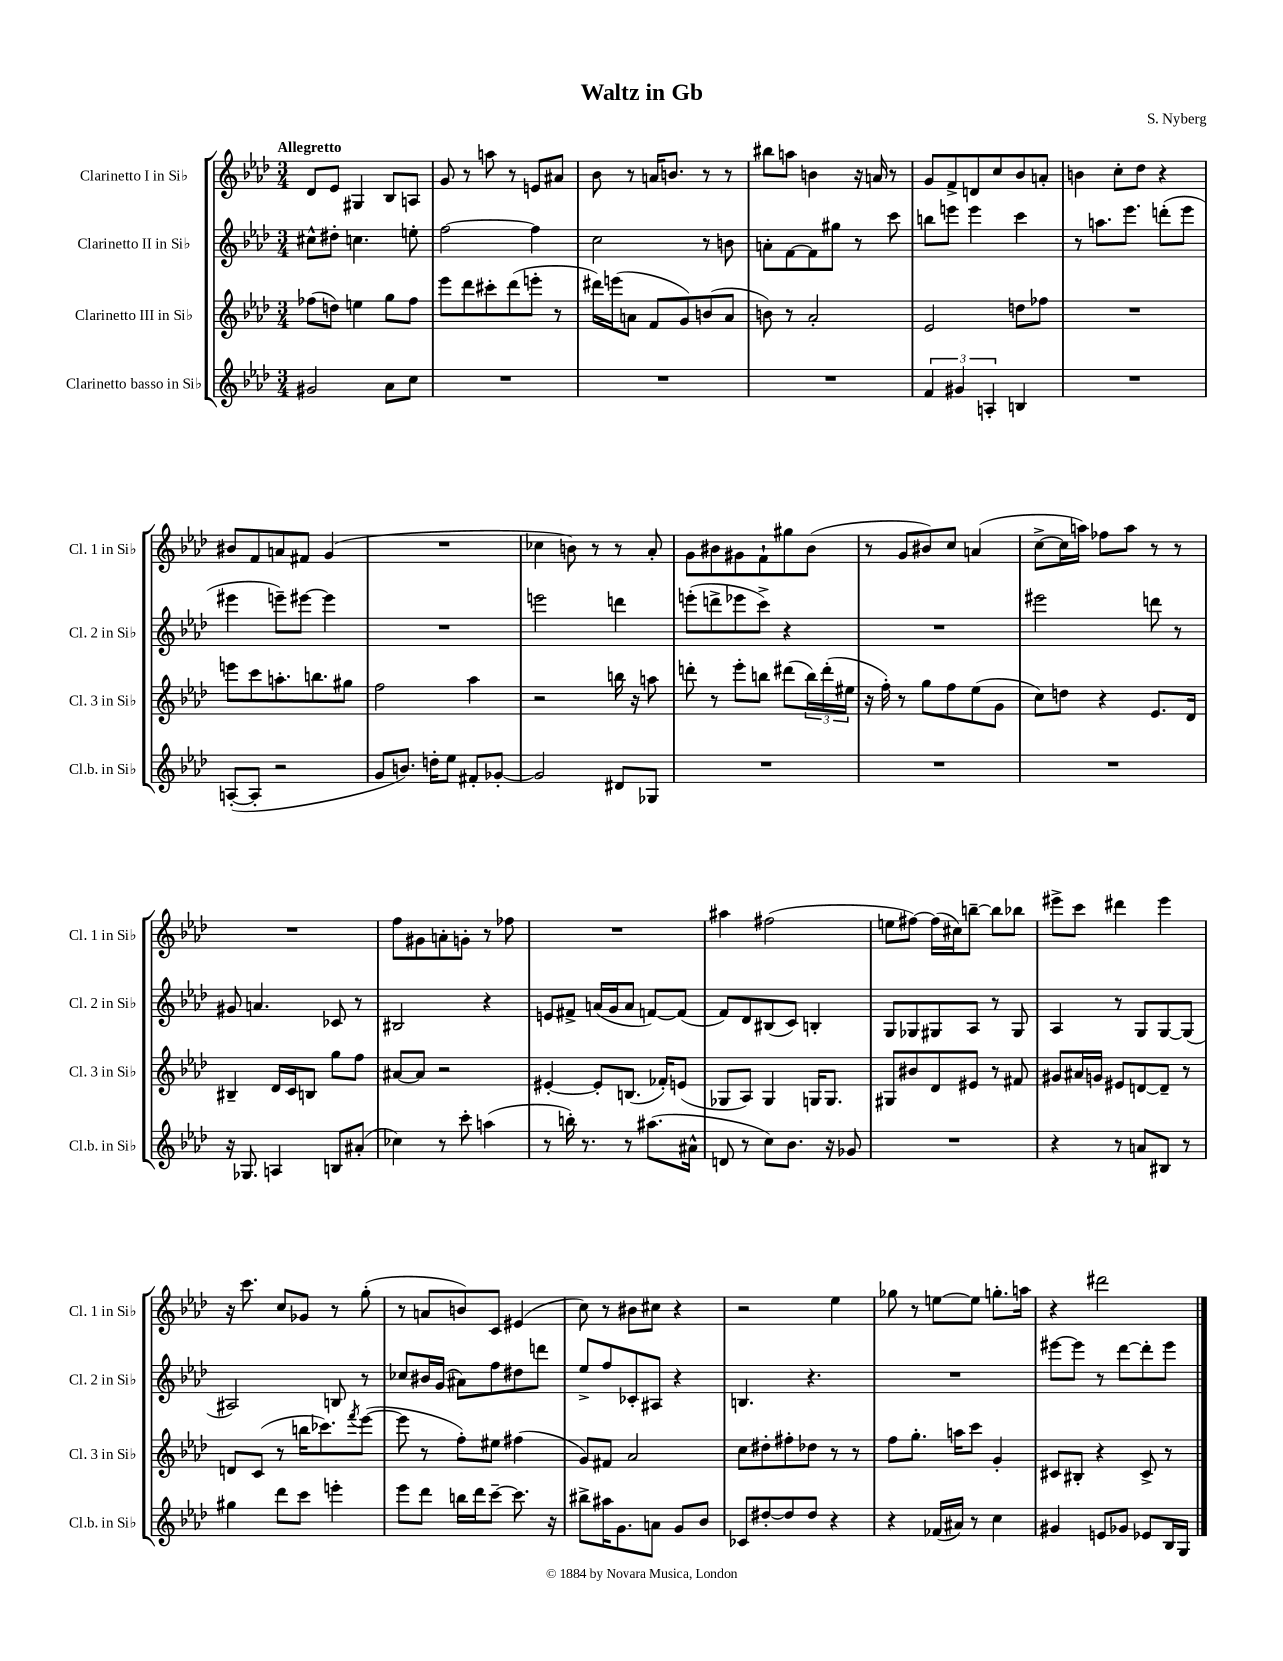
\header { title = "Waltz in Gb" composer = "S. Nyberg" }
<<
\new StaffGroup <<
\new Staff = "s0" \with { instrumentName = "Clarinetto I in Sib" shortInstrumentName = "Cl. 1 in Sib" } {
    \clef treble \key aes \major \numericTimeSignature \time 3/4 \tempo "Allegretto"
    des'8 ees'8 gis4 bes8 a8 |
    g'8 r8 a''8 r8 e'8 ais'8 |
    bes'8 r8 a'16 b'8. r8 r8 |
    bis''8 a''8 b'4 r16 a'16 r8 |
    g'8 f'8-> d'8 c''8 bes'8 a'8-. |
    b'4 c''8-. des''8 r4 |
    bis'8 f'8 a'8 fis'8 g'4( |
    R2. |
    ces''4 b'8) r8 r8 aes'8-. |
    g'8 bis'8 gis'8 f'8-! gis''8 bis'8( |
    r8 g'8 bis'8) c''8 a'4( |
    c''8~-> c''16 a''16) fes''8 a''8 r8 r8 |
    R2. |
    f''8 gis'8 a'8-. g'8-. r8 fes''8 |
    R2. |
    ais''4 fis''2( |
    e''8 fis''8~) fis''16( cis''16) b''8~-- b''8 bes''8 |
    eis'''8-> c'''8 dis'''4 eis'''4 |
    r16 c'''8. c''8 ges'8 r8 g''8-.( |
    r8 a'8 b'8) c'8 eis'4( |
    c''8) r8 bis'8 cis''8 r4 |
    r2 ees''4 |
    ges''8 r8 e''8~ e''8 g''8.-. a''16 |
    r4 dis'''2 \bar "|." |
}
\new Staff = "s1" \with { instrumentName = "Clarinetto II in Sib" shortInstrumentName = "Cl. 2 in Sib" } {
    \clef treble \key aes \major \numericTimeSignature \time 3/4
    cis''8-^ dis''8-. c''4. e''8-. |
    f''2~ f''4 |
    c''2 r8 b'8 |
    a'8-. f'8~ f'8 gis''8 r8 c'''8 |
    b''8 e'''8 e'''4 c'''4 |
    r8 a''8. ees'''8. d'''8-.( ees'''8 |
    eis'''4 e'''8--) eis'''8~ eis'''4 |
    R2. |
    e'''2 d'''4 |
    e'''8-.( d'''8-> ees'''8 c'''8->) r4 |
    R2. |
    eis'''2 d'''8 r8 |
    gis'8 a'4. ces'8 r8 |
    bis2 r4 |
    e'8 fis'8-> a'16( g'16 a'8 f'8~) f'8( |
    f'8) des'8 bis8( c'8) b4-. |
    g8 ges8 gis8 aes8 r8 gis8 |
    aes4 r8 g8 g8~ g8( |
    ais2) b8 r8 |
    ces''8 bis'16 g'16( ais'8) f''8 dis''8 d'''8 |
    ees''8-> f''8 ces'8-. ais8 r4 |
    b4. r4. |
    R2. |
    eis'''8~ eis'''8 r8 des'''8~ des'''8-. eis'''8 \bar "|." |
}
\new Staff = "s2" \with { instrumentName = "Clarinetto III in Sib" shortInstrumentName = "Cl. 3 in Sib" } {
    \clef treble \key aes \major \numericTimeSignature \time 3/4
    fes''8( d''8) e''4 g''8 fes''8 |
    ees'''8 des'''8 cis'''8-. des'''8( e'''8-. r8 |
    dis'''16) e'''16( a'8 f'8 g'8) b'8( a'8 |
    b'8) r8 aes'2-. |
    ees'2 d''8 fes''8 |
    R2. |
    e'''8 c'''8 a''8.-. b''8. gis''8 |
    f''2 aes''4 |
    r2 b''16 r16 a''8 |
    d'''8-. r8 ees'''8-. b''8 dis'''8( \tuplet 3/2 { b''16) dis'''16-.( eis''16 } |
    r16 f''16-.) r8 g''8 f''8 ees''8( g'8 |
    c''8) d''8 r4 ees'8. des'16 |
    bis4-- des'16 c'16 b8 g''8 f''8 |
    ais'8~ ais'8 r2 |
    eis'4~-. eis'8-. b8.( fes'16-.) e'8( |
    ges8 aes8) ges4 g16 g8. |
    gis8 bis'8 des'8 eis'8 r8 fis'8 |
    gis'8 ais'16 g'16 eis'8 d'8~ d'8-- r8 |
    d'8 c'8( r8 b''16 ces'''8.) \acciaccatura { f'''8 } ees'''8~( |
    ees'''8 r8 f''8-.) eis''8 fis''4( |
    g'8) fis'8 aes'2 |
    c''8 dis''8-. fis''8-. des''8 r8 r8 |
    f''8 g''8.-. a''16 c'''8 g'4-. |
    cis'8 bis8-. r4 cis'8-> r8 \bar "|." |
}
\new Staff = "s3" \with { instrumentName = "Clarinetto basso in Sib" shortInstrumentName = "Cl.b. in Sib" } {
    \clef treble \key aes \major \numericTimeSignature \time 3/4
    gis'2 aes'8 c''8 |
    R2. |
    R2. |
    R2. |
    \tuplet 3/2 { f'4 gis'4 a4-. } b4 |
    R2. |
    a8~-.( a8-. r2 |
    g'8 b'8.) d''16-. ees''8 fis'8-. ges'8~-. |
    ges'2 dis'8 ges8 |
    R2. |
    R2. |
    R2. |
    r16 ges8. a4 b8 ais'8-.( |
    ces''4) r8 c'''8-. a''4( |
    r8 b''16-.) r8. r8 ais''8.( ais'16-^ |
    d'8 r8 c''8) bes'8. r16 ges'8 |
    R2. |
    r4 r8 a'8 bis8 r8 |
    gis''4 des'''8 c'''8 e'''4-. |
    ees'''8 des'''8 b''16 des'''16 c'''8~-- c'''8. r16 |
    bis''8-> ais''16 g'8. a'8 g'8 bes'8 |
    ces'8 dis''8~-. dis''8 dis''8 r4 |
    r4 fes'16( ais'16) r8 c''4 |
    gis'4 e'8 ges'8 ees'8 bes16 g16 \bar "|." |
}
>>
>>
\layout { \context { \Score \remove "Bar_number_engraver" } }
